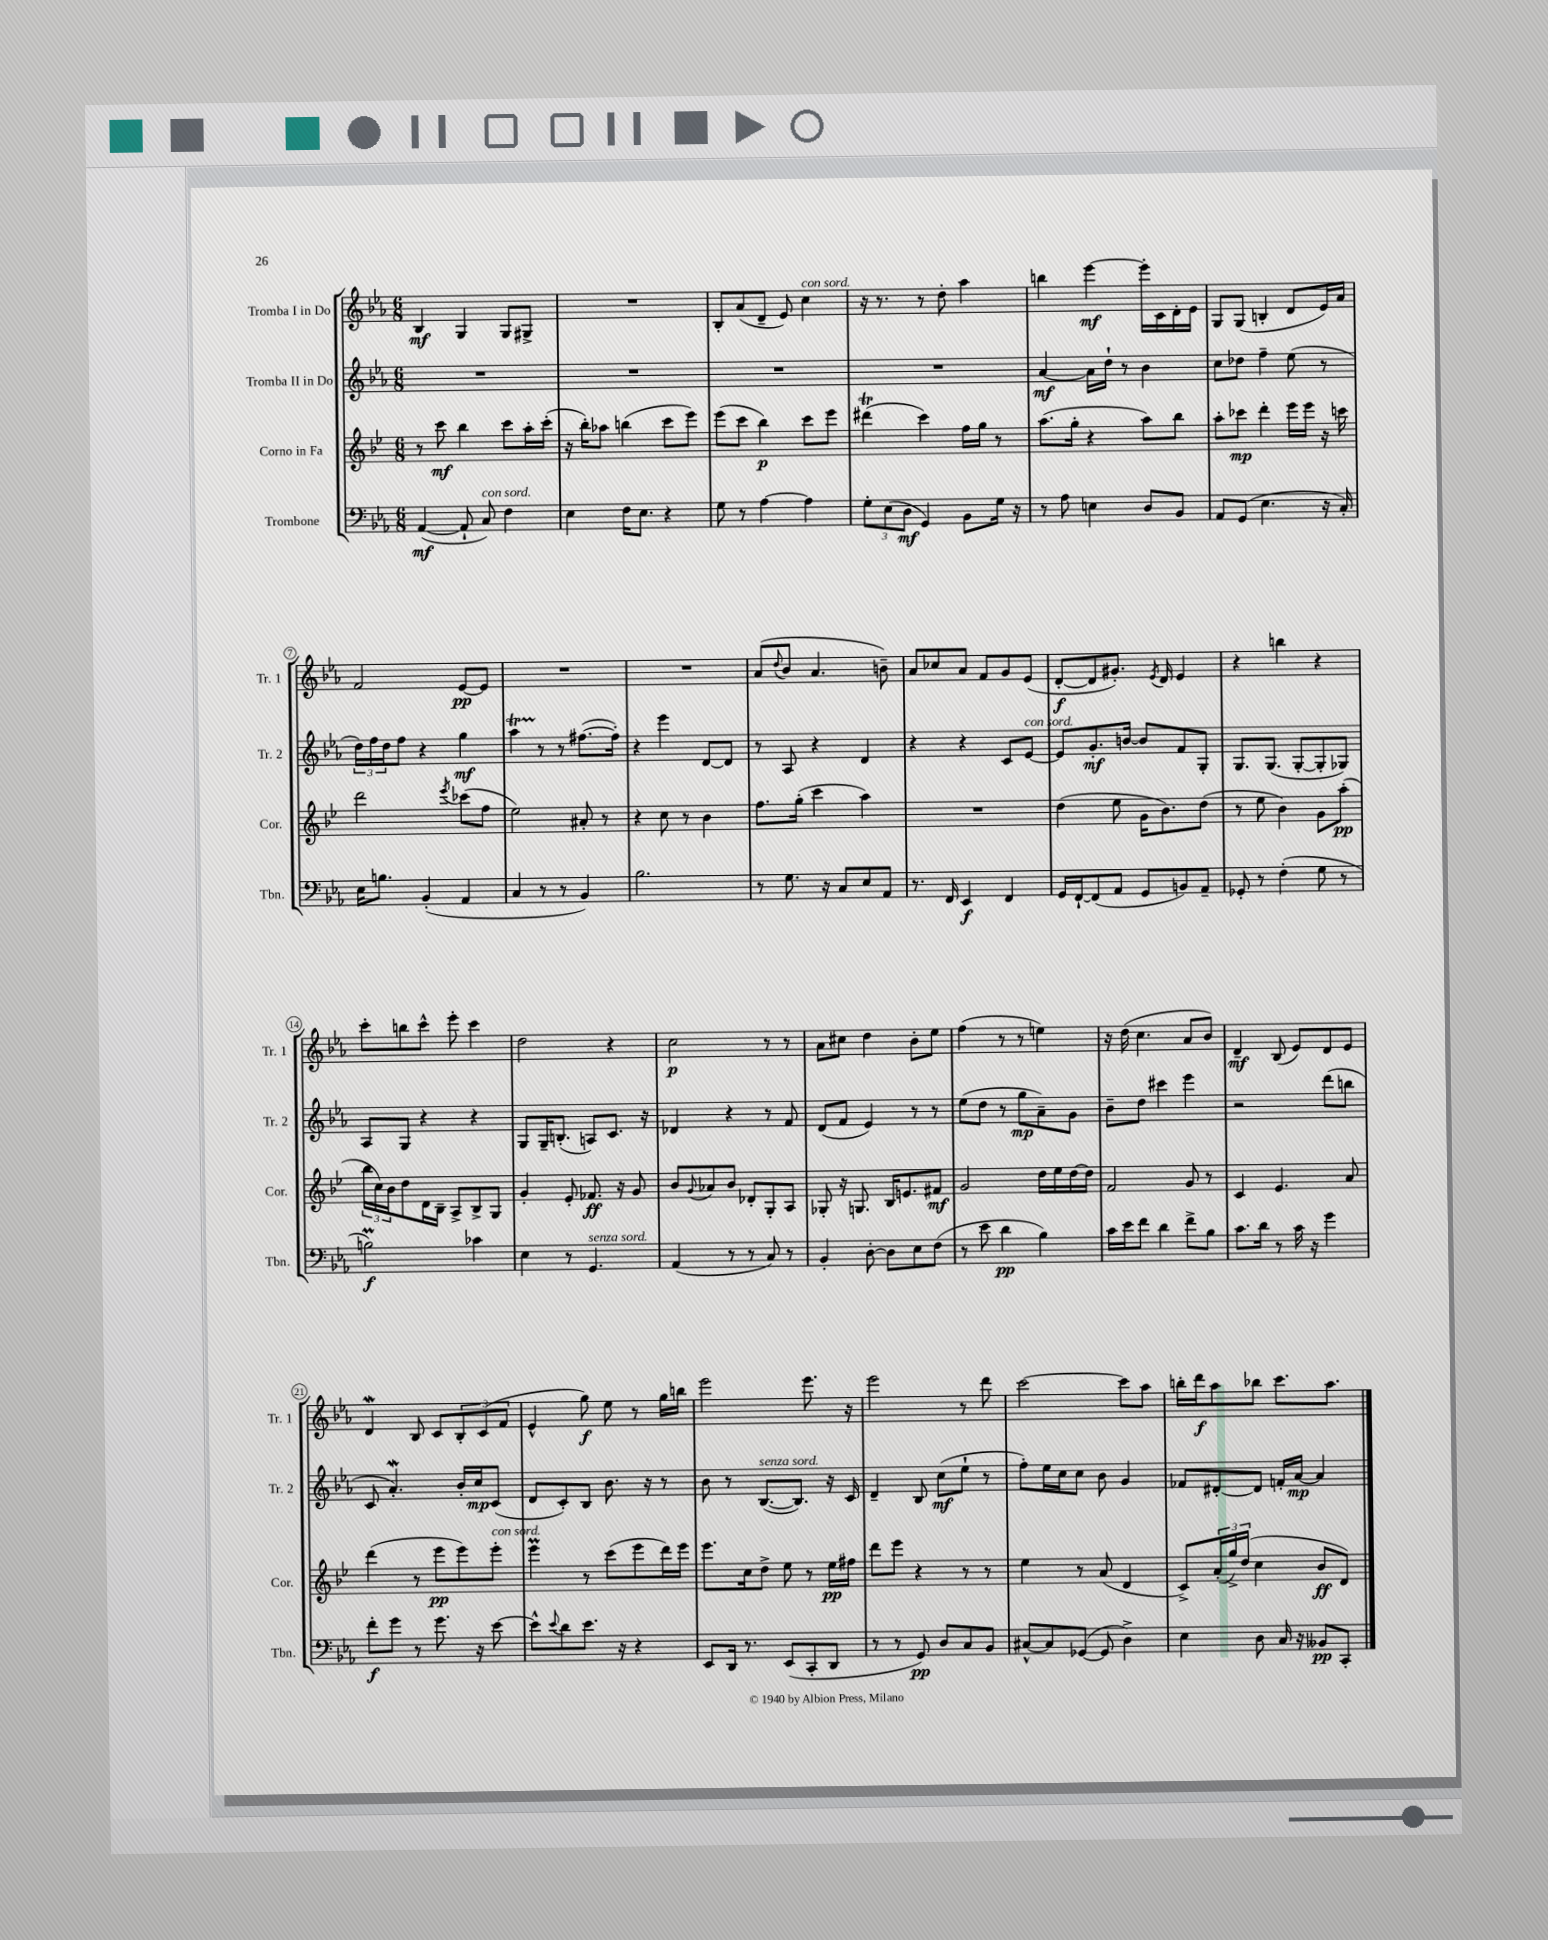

**kern	**dynam	**kern	**dynam	**kern	**dynam	**kern	**dynam
*part4	*part4	*part3	*part3	*part2	*part2	*part1	*part1
*staff4	*staff4	*staff3	*staff3	*staff2	*staff2	*staff1	*staff1
*I"Trombone	*	*I"Corno in Fa	*	*I"Tromba II in Do	*	*I"Tromba I in Do	*
*I'Tbn.	*	*I'Cor.	*	*I'Tr. 2	*	*I'Tr. 1	*
*clefF4	*	*clefG2	*	*clefG2	*	*clefG2	*
*k[b-e-a-]	*	*k[b-e-]	*	*k[b-e-a-]	*	*k[b-e-a-]	*
*M6/8	*	*M6/8	*	*M6/8	*	*M6/8	*
=1	=1	=1	=1	=1	=1	=1	=1
([4AA-/	mf	8r	.	2.r	.	4B-/	mf
.	.	8ccc\	mf	.	.	.	.
8AA-`/]	.	4bb-\	.	.	.	4G/	.
!LO:TX:a:i:t=con sord.	!	!	!	!	!	!	!
8C/)	.	.	.	.	.	.	.
4F\	.	8ccc\L	.	.	.	8G/L	.
.	.	16aa'\L	.	.	.	8G#X^/J	.
.	.	(16ccc'\JJ	.	.	.	.	.
=2	=2	=2	=2	=2	=2	=2	=2
4E-\	.	16r	.	2.r	.	2.r	.
.	.	16bb-'\KL)	.	.	.	.	.
.	.	8aa-X\J	.	.	.	.	.
16F\KL	.	(4bbn\	.	.	.	.	.
8.E-\J	.	.	.	.	.	.	.
4r	.	8ccc\L	.	.	.	.	.
.	.	8eee-\J)	.	.	.	.	.
=3	=3	=3	=3	=3	=3	=3	=3
8G\	.	(8eee-\L	.	2.r	.	8B-'/L	.
8r	.	8ccc\J	.	.	.	(8a-/	.
[4A-\	.	4bb-\)	p	.	.	8d~/J	.
.	.	.	.	.	.	8e-/)	.
!	!	!	!	!	!	!LO:TX:a:i:t=con sord.	!
4A-\]	.	8ccc\L	.	.	.	4cc\	.
.	.	8eee-\J	.	.	.	.	.
=4	=4	=4	=4	=4	=4	=4	=4
12G'\L	.	(4ddd#Xt\	.	2.r	.	16r	.
.	.	.	.	.	.	8.r	.
(12E-\	.	.	.	.	.	.	.
12D\J	mf	.	.	.	.	.	.
4GG/)	.	4ccc\)	.	.	.	8r	.
.	.	.	.	.	.	8dd'\	.
8BB-\L	.	16ff\LL	.	.	.	4aa-\	.
.	.	16gg\JJ	.	.	.	.	.
16G\Jk	.	8r	.	.	.	.	.
16r	.	.	.	.	.	.	.
=5	=5	=5	=5	=5	=5	=5	=5
8r	.	(8.aa\L	.	[4a-/	mf	4bbn\	.
8A-\	.	.	.	.	.	.	.
.	.	16gg'\Jk	.	.	.	.	.
4En\	.	4r	.	16a-\LL]	.	[4eee-\	mf
.	.	.	.	16dd`\JJ	.	.	.
.	.	.	.	8r	.	.	.
8D/L	.	8aa\L)	.	4b-\	.	16eee-'\LL]	.
.	.	.	.	.	.	16c\	.
8BB-/J	.	8bb-\J	.	.	.	16d'\	.
.	.	.	.	.	.	16e-\JJ	.
=6	=6	=6	=6	=6	=6	=6	=6
8AA-/L	.	8aa'\L	.	8cc\L	.	8G/L	.
(8GG/J	.	8ccc-X\J	mp	8dd-X\J	.	(8G/J	.
4.E-\	.	4ddd'\	.	4ff~\	.	4Bn'/	.
.	.	16eee-\LL	.	(8ee-\	.	8d/L	.
.	.	16eee-\JJ	.	.	.	.	.
16r	.	16r	.	8r	.	16e-/L)	.
16C'/)	.	16cccn\	.	.	.	16a-/JJ	.
!!LO:LB:g=z
=7	=7	=7	=7	=7	=7	=7	=7
16E-\KL	.	2ddd\	.	24dd\LL)	.	2f/	.
.	.	.	.	24ff\	.	.	.
8.Bn\J	.	.	.	.	.	.	.
.	.	.	.	24dd\J	.	.	.
.	.	.	.	8ff\J	.	.	.
(4BB-'/	.	.	.	4r	.	.	.
.	.	8qeee-/	.	.	.	.	.
4AA-/	.	(8ccc-X\L	.	4gg\	mf	[8e-/L	pp
.	.	8ff\J	.	.	.	8e-/J]	.
=8	=8	=8	=8	=8	=8	=8	=8
4C/	.	2ee-\)	.	4aa-T\	.	2.r	.
8r	.	.	.	8r	.	.	.
8r	.	.	.	8r	.	.	.
4BB-/)	.	8a#X'/	.	([8.ff#X\L	.	.	.
.	.	8r	.	.	.	.	.
.	.	.	.	16ff#'\Jk])	.	.	.
=9	=9	=9	=9	=9	=9	=9	=9
2.B-\	.	4r	.	4r	.	2.r	.
.	.	8cc\	.	4eee-\	.	.	.
.	.	8r	.	.	.	.	.
.	.	4b-\	.	[8d/L	.	.	.
.	.	.	.	8d/J]	.	.	.
=10	=10	=10	=10	=10	=10	=10	=10
8r	.	8.ff\L	.	8r	.	(8a-/L	.
.	.	.	.	.	.	8qqdd/	.
8.G\	.	.	.	8A-/	.	8b-/J	.
.	.	(16gg'\Jk	.	.	.	.	.
.	.	4ccc\	.	4r	.	4.a-/	.
16r	.	.	.	.	.	.	.
8C/L	.	.	.	.	.	.	.
8E-/	.	4aa\)	.	4d/	.	.	.
8AA-/J	.	.	.	.	.	8bn~\)	.
=11	=11	=11	=11	=11	=11	=11	=11
8.r	.	2.r	.	4r	.	8a-/L	.
.	.	.	.	.	.	8cc-X/	.
16FF/	.	.	.	.	.	.	.
4EE-/	f	.	.	4r	.	8a-/J	.
.	.	.	.	.	.	8f/L	.
4FF/	.	.	.	8c/L	.	8g/	.
!	!	!	!	!LO:TX:a:i:t=con sord.	!	!	!
.	.	.	.	[8e-/J	.	(8e-/J	.
=12	=12	=12	=12	=12	=12	=12	=12
16GG/LL	.	(4dd\	.	8e-/L]	.	[8d'/L	f
[16FF`/J	.	.	.	.	.	.	.
(8FF/]	.	.	.	8.g'/	mf	8d/]	.
8AA-/J	.	8ee-\	.	.	.	8.g#X'/J)	.
.	.	.	.	[16bn/Jk	.	.	.
8GG/L	.	16g\KL	.	8b/L]	.	.	.
.	.	.	.	.	.	8qe-/	.
.	.	8.b-\)	.	.	.	16d/	.
8BBn/)	.	.	.	8f/	.	4e-/	.
8AA-~/J	.	(8dd\J	.	8G'/J	.	.	.
=13	=13	=13	=13	=13	=13	=13	=13
8GG-X'/	.	8r	.	8.G/L	.	4r	.
8r	.	8ee-\	.	.	.	.	.
.	.	.	.	(8.G/J	.	.	.
(4F'\	.	4b-\)	.	.	.	4bbn\	.
.	.	.	.	[8G'/L	.	.	.
8G\	.	8g\L	.	8G'/]	.	4r	.
8r	.	(8aa'\J	pp	8G-X/J)	.	.	.
!!LO:LB:g=z
=14	=14	=14	=14	=14	=14	=14	=14
2Bnm\)	f	24bb-\LL	.	8A-/L	.	8ccc'\L	.
.	.	24cc\)	.	.	.	.	.
.	.	24b-\J	.	.	.	.	.
.	.	8dd\	.	8G/J	.	8bbn\	.
.	.	16d\L	.	4r	.	8ccc^^\J	.
.	.	16B-~\JJ	.	.	.	.	.
.	.	8A^/L	.	.	.	8eee-'\	.
4c-X\	.	8B-^/	.	4r	.	4ccc\	.
.	.	8G/J	.	.	.	.	.
=15	=15	=15	=15	=15	=15	=15	=15
4E-\	.	4g'/	.	8G/L	.	2dd\	.
.	.	.	.	16G~/K	.	.	.
.	.	.	.	(8.Bn'/J	.	.	.
8r	.	8e-'/	.	.	.	.	.
!LO:TX:a:i:t=senza sord.	!	!	!	!	!	!	!
4.GG/	.	8.f-X/	ff	8An/L)	.	.	.
.	.	.	.	8.c/J	.	4r	.
.	.	16r	.	.	.	.	.
.	.	8g/	.	.	.	.	.
.	.	.	.	16r	.	.	.
=16	=16	=16	=16	=16	=16	=16	=16
(4AA-/	.	8b-/L	.	4d-X/	.	2cc\	p
.	.	8qqg/	.	.	.	.	.
.	.	8a-X/	.	.	.	.	.
8r	.	8b-/J	.	4r	.	.	.
8r	.	8d-X'/L	.	.	.	.	.
8C/)	.	8G'/	.	8r	.	8r	.
8r	.	8A/J	.	8f/	.	8r	.
=17	=17	=17	=17	=17	=17	=17	=17
4BB-'/	.	8G-X'/	.	(8d/L	.	8a-\L	.
.	.	16r	.	8f/J	.	8cc#X\J	.
.	.	8.Gn/	.	.	.	.	.
[8D'\	.	.	.	4e-/)	.	4dd\	.
8D\L]	.	16B-/KL	.	.	.	.	.
.	.	8.en/	.	.	.	.	.
8E-\	.	.	.	8r	.	8b-'\L	.
(8F\J	.	8f#X/J	mf	8r	.	8ee-\J	.
=18	=18	=18	=18	=18	=18	=18	=18
8r	.	2g/	.	(8ee-\L	.	(4ff\	.
8e-\	.	.	.	8dd\J	.	.	.
4d\	pp	.	.	8r	.	8r	.
.	.	.	.	8gg\L	mp	8r	.
4B-\)	.	16dd\LL	.	8a-~\)	.	4een\)	.
.	.	16ee-\	.	.	.	.	.
.	.	[16dd\	.	8g\J	.	.	.
.	.	16dd\JJ]	.	.	.	.	.
=19	=19	=19	=19	=19	=19	=19	=19
16c\LL	.	2f/	.	8b-~\L	.	16r	.
16e-\J	.	.	.	.	.	(16dd\	.
8f\J	.	.	.	8dd\J	.	4.cc\	.
4d\	.	.	.	4ccc#X\	.	.	.
8f^\L	.	8g/	.	4eee-\	.	8a-/L	.
8B-\J	.	8r	.	.	.	8b-/J)	.
=20	=20	=20	=20	=20	=20	=20	=20
8.c\L	.	4c/	.	2r	.	4d~/	mf
16d\Jk	.	.	.	.	.	.	.
8r	.	4.e-/	.	.	.	(8B-/	.
16c\	.	.	.	.	.	8e-/L)	.
16r	.	.	.	.	.	.	.
4g\	.	.	.	(8ddd\L	.	8d/	.
.	.	8a/	.	8bbn\J	.	8e-/J	.
!!LO:LB:g=z
=21	=21	=21	=21	=21	=21	=21	=21
8f'\L	f	(4ddd\	.	8c/	.	4dW/	.
8g\J	.	.	.	4.a-w'/)	.	.	.
8r	.	8r	.	.	.	8B-/	.
8.g\	.	8eee-\L	pp	.	.	8c/L	.
.	.	8eee-\)	.	16b-'/LL	.	12B-'/	.
16r	.	.	.	16cc/J	mp	.	.
.	.	.	.	.	.	(12c/	.
!	!	!LO:TX:a:i:t=con sord.	!	!	!	!	!
[8e-\	.	8eee-'\J	.	(8c/J	.	.	.
.	.	.	.	.	.	12f/J	.
=22	=22	=22	=22	=22	=22	=22	=22
8e-^^\L]	.	4eee-M\	.	8d/L	.	4e-^^/	.
8qqe-/	.	.	.	.	.	.	.
8d\	.	.	.	8c'/)	.	.	.
8.e-\J	.	8r	.	8B-/J	.	8gg\)	f
.	.	(8ccc\L	.	8.b-\	.	8ee-\	.
16r	.	.	.	.	.	.	.
4r	.	8eee-\	.	.	.	8r	.
.	.	.	.	16r	.	.	.
.	.	16ddd\L)	.	8r	.	16gg\LL	.
.	.	16eee-\JJ	.	.	.	16bbn\JJ	.
=23	=23	=23	=23	=23	=23	=23	=23
8EE-/L	.	8.eee-\L	.	8b-\	.	2eee-\	.
16DD/Jk	.	.	.	8r	.	.	.
8.r	.	16cc\k	.	.	.	.	.
!	!	!	!	!LO:TX:a:i:t=senza sord.	!	!	!
.	.	8dd^\J	.	([8.B-/L	.	.	.
(8EE-/L	.	8ee-\	.	.	.	.	.
.	.	.	.	8.B-/J])	.	.	.
8CC'/	.	8r	.	.	.	8.eee-\	.
8DD/J	.	16ee-\LL	pp	16r	.	.	.
.	.	16ff#X\JJ	.	16c/	.	16r	.
=24	=24	=24	=24	=24	=24	=24	=24
8r	.	8ddd\L	.	4d~/	.	2eee-\	.
8r	.	8eee-\J	.	.	.	.	.
8GG/)	pp	4r	.	8B-/	.	.	.
8D/L	.	.	.	(8cc\L	mf	.	.
8C/	.	8r	.	8ee-`\J	.	8r	.
8BB-/J	.	8r	.	8r	.	8ddd\	.
=25	=25	=25	=25	=25	=25	=25	=25
[8C#X^^/L	.	4ee-\	.	8ff'\L)	.	[2ccc\	.
8C#/]	.	.	.	16ee-\L	.	.	.
.	.	.	.	16cc\J	.	.	.
([8GG-X/J	.	8r	.	8cc\J	.	.	.
8GG-/]	.	(8a/	.	8b-\	.	.	.
4D^\)	.	4d/	.	4g/	.	8ccc\L]	.
.	.	.	.	.	.	8aa-\J	.
=26	=26	=26	=26	=26	=26	=26	=26
4E-\	.	8c^/L)	.	8f-X/L	.	16bbn'\LL	.
.	.	.	.	.	.	16ddd\J	f
.	.	(24a'/L	.	[8d#X'/	.	8aa-\	.
.	.	24gg^/)	.	.	.	.	.
.	.	(24dd/JJ	.	.	.	.	.
8D\	.	4cc\	.	8d#/J]	.	8bb-X\J	.
16C/	.	.	.	16fn'/LL	.	8.ccc\L	.
16r	.	.	.	[16a-/JJ	mp	.	.
8BB--X/L	pp	8b-/L	ff	4a-/]	.	.	.
.	.	.	.	.	.	8.aa-\J	.
8CC'/J	.	8d/J)	.	.	.	.	.
==	==	==	==	==	==	==	==
*-	*-	*-	*-	*-	*-	*-	*-
